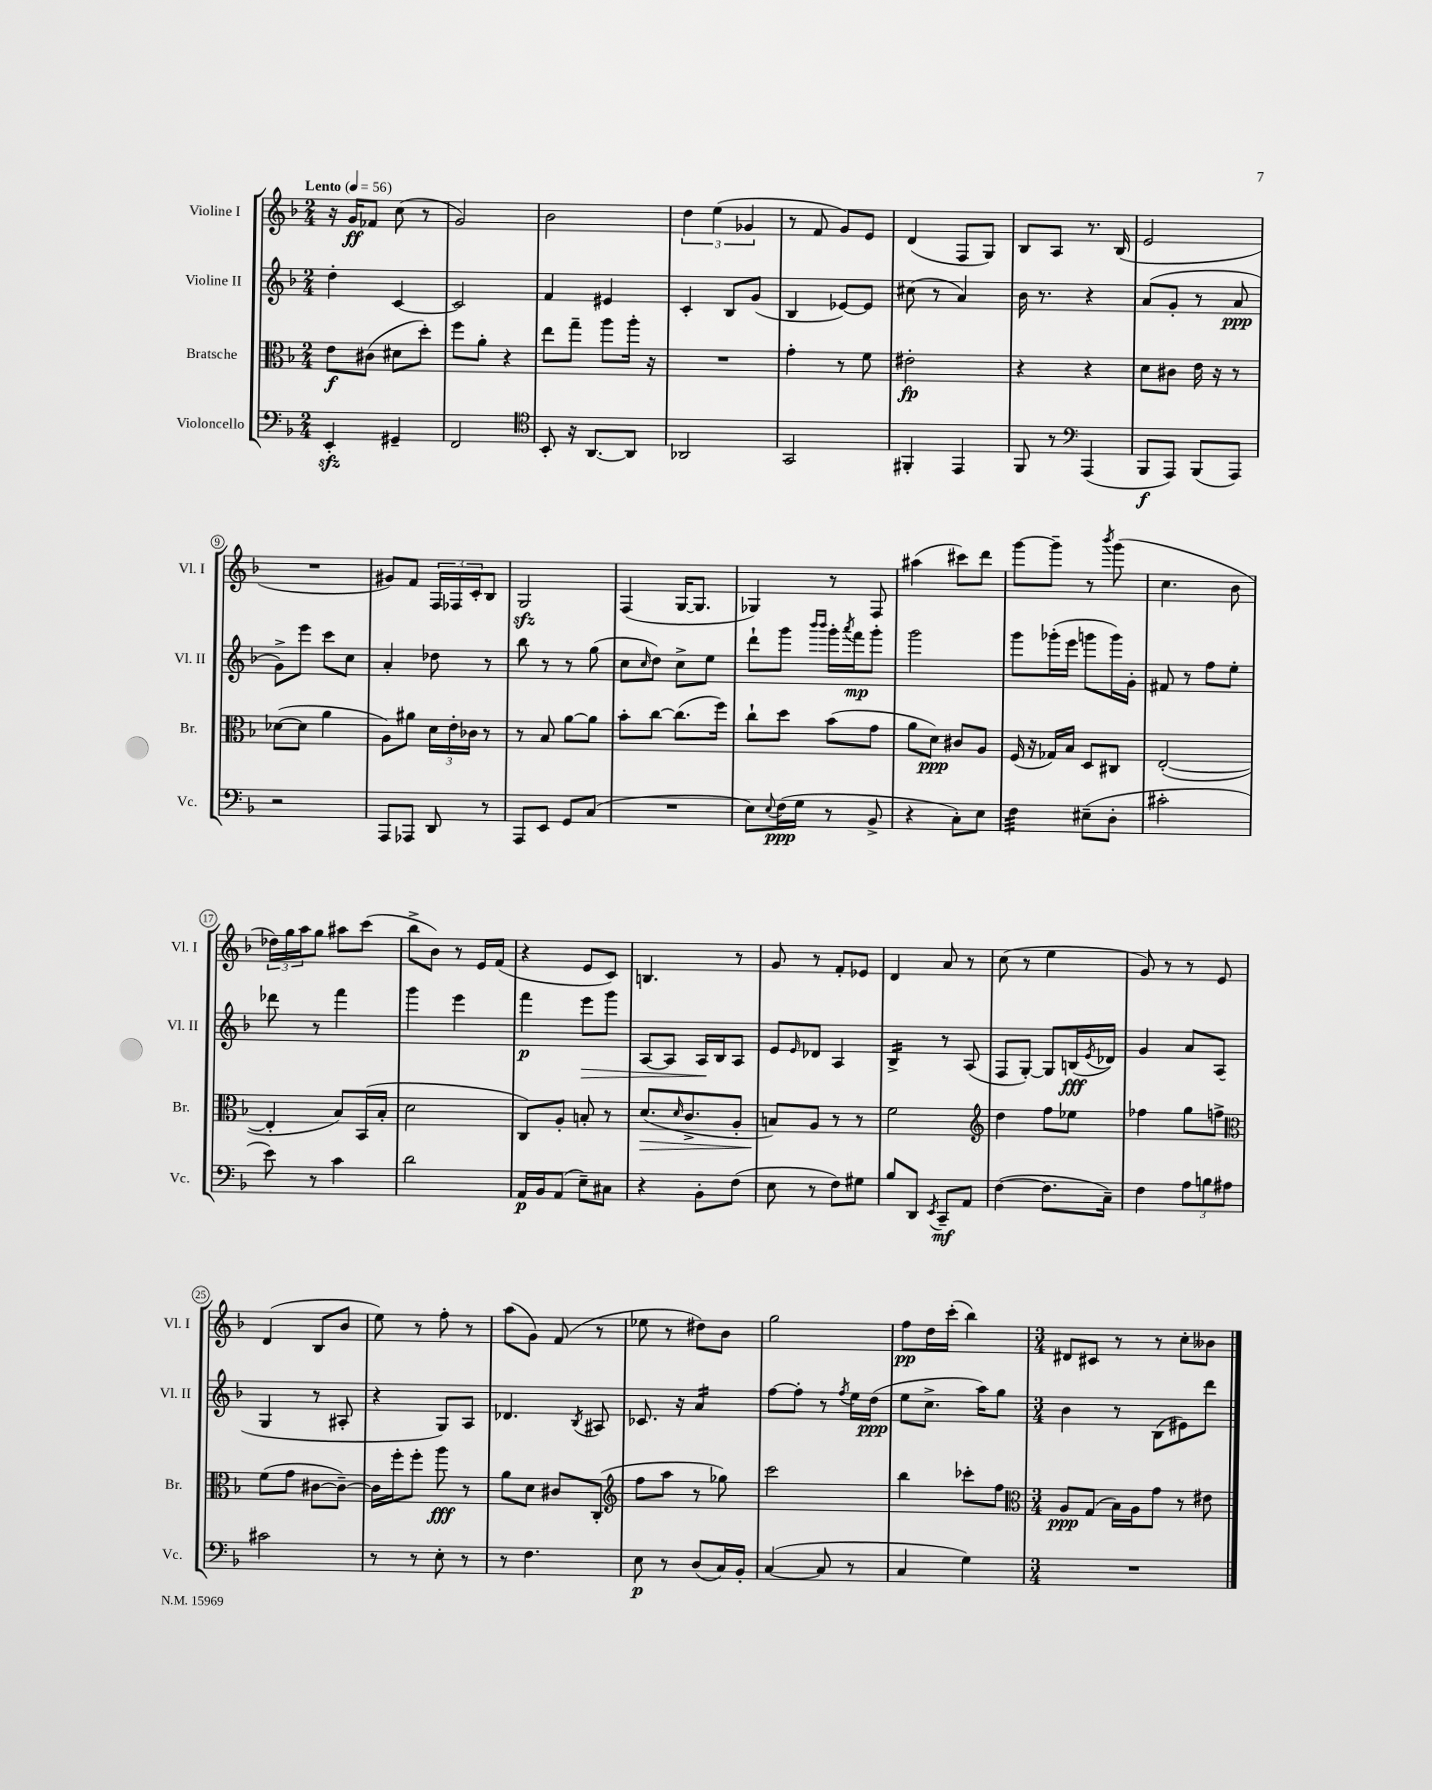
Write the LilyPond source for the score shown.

<<
\new StaffGroup <<
\new Staff = "s0" \with { instrumentName = "Violine I" shortInstrumentName = "Vl. I" } {
    \clef treble \key f \major \numericTimeSignature \time 2/4 \tempo "Lento" 4 = 56
    r16 g'16\ff fes'8 c''8( r8 |
    g'2) |
    bes'2 |
    \tuplet 3/2 { d''4 e''4( ges'4 } |
    r8 f'8 g'8) e'8 |
    d'4( f8 g8) |
    bes8 a8 r8. bes16( |
    e'2 |
    R2 |
    gis'8) f'8 \tuplet 3/2 { f16 fes16 c'16-. } bes8 |
    g2\sfz |
    f4( g16~ g8. |
    ges4) r8 f8 |
    ais''4( cis'''8) d'''8 |
    g'''8~ g'''8-- r8 \acciaccatura { bes'''8 } g'''8( |
    c''4. bes'8 |
    \tuplet 3/2 { des''16) g''16 a''16 } g''8 ais''8 c'''8( |
    bes''8-> bes'8) r8 e'16 f'16( |
    r4 e'8 c'8) |
    b4. r8 |
    g'8 r8 f'8-. ees'8 |
    d'4 a'8 r8 |
    c''8( r8 e''4 |
    g'8) r8 r8 e'8 |
    d'4( bes8 bes'8 |
    e''8) r8 f''8-. r8 |
    a''8( g'8) f'8( r8 |
    ees''8 r8 dis''8) bes'8 |
    g''2 |
    f''8\pp d''16 c'''16-.( bes''4) |
    \numericTimeSignature \time 3/4 dis'8 cis'8 r8 r8 c''8-. beses'8 \bar "|." |
}
\new Staff = "s1" \with { instrumentName = "Violine II" shortInstrumentName = "Vl. II" } {
    \clef treble \key f \major \numericTimeSignature \time 2/4
    d''4-. c'4~ |
    c'2 |
    f'4 eis'4 |
    c'4-. bes8 g'8( |
    bes4 ees'8~) ees'8 |
    cis''8( r8 a'4) |
    bes'16 r8. r4 |
    a'8( g'8-. r8 a'8\ppp |
    g'8->) e'''8 c'''8 c''8 |
    a'4-. des''8 r8 |
    bes''8 r8 r8 g''8( |
    c''8 \grace { c''16 } d''8) c''8-> e''8 |
    d'''8-! g'''8 \grace { bes'''16 bes'''16 } g'''16-. \acciaccatura { a'''8 } f'''16\mp g'''8-. |
    g'''2 |
    g'''8 ges'''16-.( e'''16 g'''8 g'''16) g'16-. |
    fis'8 r8 f''8 e''8-. |
    des'''8 r8 f'''4 |
    g'''4 e'''4 |
    f'''4\p e'''8\> g'''8 |
    a8~ a8 a16\! bes16 a8 |
    e'8 \grace { e'16 } des'8 a4 |
    bes4:16-> r8 a8( |
    f8 g8~-.) g8 b16\fff( \acciaccatura { e'8 } des'16) |
    g'4 a'8 a8( |
    g4 r8 ais8-. |
    r4 g8) a8 |
    des'4. \acciaccatura { bes8 } ais8 |
    ces'8. r16 a'4:16 |
    f''8~ f''8-. r8 \acciaccatura { f''8 } e''16 d''16\ppp( |
    e''8 c''8.-> a''16) g''8 |
    \numericTimeSignature \time 3/4 bes'4 r8 bes8( eis'8) d'''8 \bar "|." |
}
\new Staff = "s2" \with { instrumentName = "Bratsche" shortInstrumentName = "Br." } {
    \clef alto \key f \major \numericTimeSignature \time 2/4
    e'8\f cis'8( dis'8 d''8-.) |
    f''8 a'8-. r4 |
    e''8 g''8-- a''8 a''16-. r16 |
    R2 |
    g'4-. r8 f'8 |
    eis'2-.\fp |
    r4 r4 |
    d'8 cis'8 e'16 r16 r8 |
    des'8~( des'8 a'4 |
    a8) ais'8 \tuplet 3/2 { d'16 e'16-. ces'16 } r8 |
    r8 bes8 a'8~ a'8 |
    bes'8-. c''8~ c''8.( f''16) |
    c''8-! d''8 bes'8( g'8 |
    a'8 d'8\ppp) cis'8 a8 |
    f16( r16 ges16) bes16 d8 cis8 |
    e2~-.( |
    e4-. bes8) bes,16( bes16-. |
    d'2 |
    c8) a8-. b8-. r8 |
    d'8.\>( \grace { d'16 } c'8.-> a8-. |
    b8\!) a8 r8 r8 |
    f'2 |
    \clef treble d''4 f''8 ees''8 |
    fes''4 g''8 f''8-> |
    \clef alto f'8( g'8 cis'8~ cis'8~--) |
    cis'16 f''16-. f''8-. a''8\fff r8 |
    a'8 d'8 cis'8 c8-.( |
    \clef treble f''8 a''8 r8 ges''8) |
    c'''2 |
    bes''4 ces'''8-. f''8 |
    \numericTimeSignature \time 3/4 \clef alto a8\ppp g8( bes16) a16 g'8 r8 eis'8 \bar "|." |
}
\new Staff = "s3" \with { instrumentName = "Violoncello" shortInstrumentName = "Vc." } {
    \clef bass \key f \major \numericTimeSignature \time 2/4
    e,4-.\sfz gis,4-- |
    f,2 |
    \clef tenor bes,8-. r16 a,8.~ a,8 |
    aes,2 |
    g,2 |
    fis,4-. e,4 |
    f,8 r8 \clef bass a,,4( |
    bes,,8\f a,,8) bes,,8( a,,8) |
    r2 |
    a,,8 aes,,8 d,8 r8 |
    a,,8 e,8 g,8 c8( |
    R2 |
    e8) \appoggiatura { e8 } f16\ppp( g16 r8 bes,8-> |
    r4 c8-.) e8 |
    f4:32 eis8--( d8-. |
    cis'2-. |
    e'8) r8 c'4 |
    d'2 |
    a,16\p bes,16 a,8( e8--) cis8 |
    r4 bes,8-. f8( |
    e8 r8 f8) gis8 |
    bes8 d,8 \acciaccatura { e,8 } c,8--\mf a,8 |
    f4~( f8. c16--) |
    f4 \tuplet 3/2 { a8 b8 ais8 } |
    cis'2 |
    r8 r8 e8-. r8 |
    r8 f4. |
    e8\p r8 d8( c16) bes,16-. |
    c4~( c8 r8 |
    c4 g4) |
    \numericTimeSignature \time 3/4 R2. \bar "|." |
}
>>
>>
\layout { \context { \Score \override BarNumber.stencil = #(make-stencil-circler 0.1 0.3 ly:text-interface::print) } }
